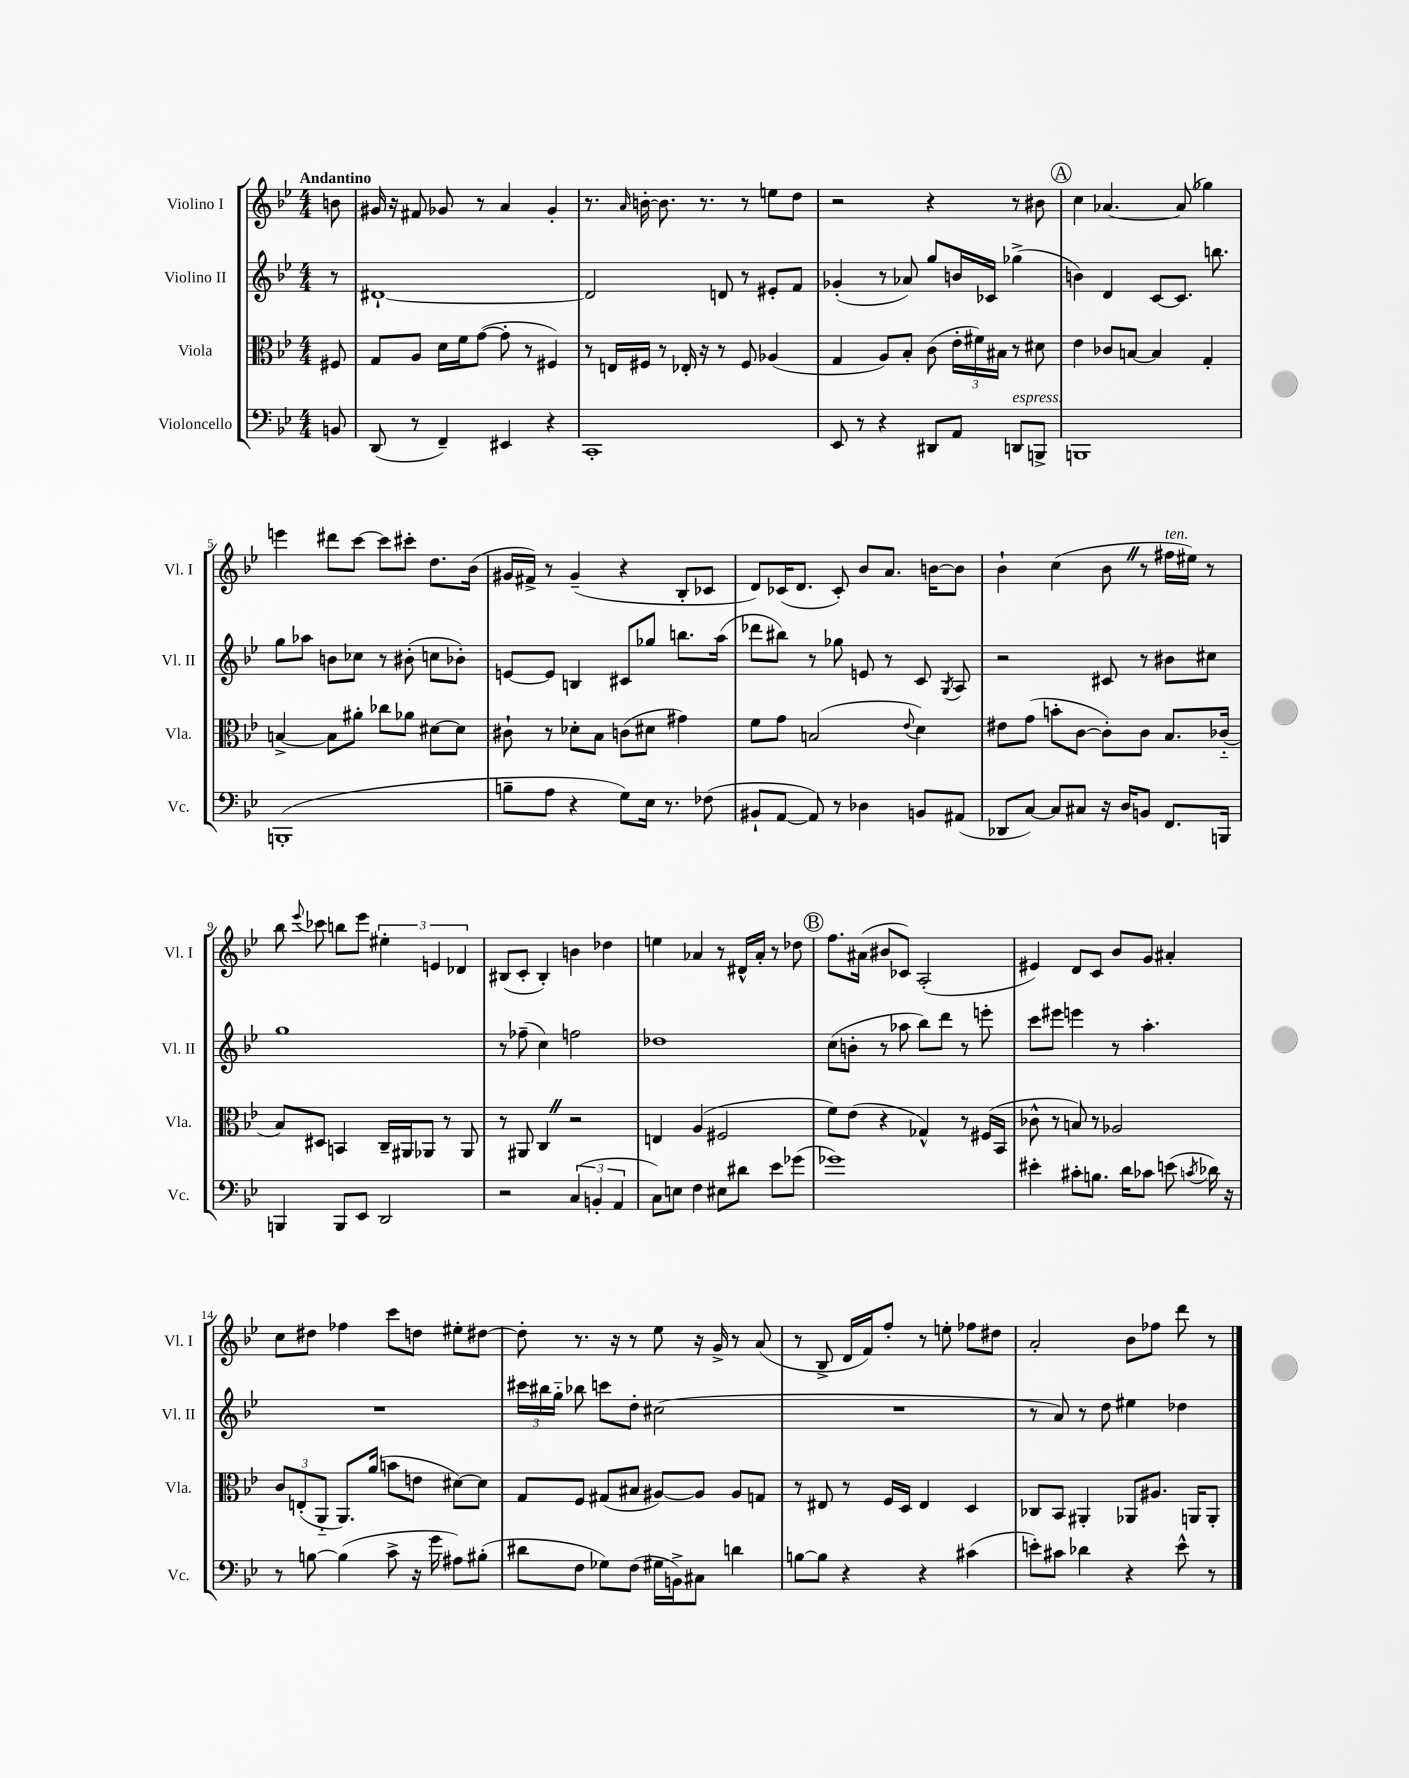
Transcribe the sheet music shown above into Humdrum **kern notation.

**kern	**kern	**kern	**kern
*staff4	*staff3	*staff2	*staff1
*clefF4	*clefC3	*clefG2	*clefG2
*k[b-e-]	*k[b-e-]	*k[b-e-]	*k[b-e-]
*M4/4	*M4/4	*M4/4	*M4/4
8BB	8F#	8r	8b
=	=	=	=
(8DD	8G	[1d#`	16g#
.	.	.	16r
8r	8A	.	8f#
4FF~)	16d	.	8g-
.	16f	.	.
.	([8g	.	8r
4EE#	8g']	.	4a
.	8r	.	.
4r	4F#)	.	4g-'
=	=	=	=
1CC'	8r	2d#]	8.r
.	16E	.	.
.	.	.	16qqa
.	16F#	.	[16b'
.	8r	.	8.b]
.	16E-'	.	.
.	16r	.	8.r
.	8r	8d	.
.	8F#	8r	8r
.	(4A-	8e#'	8ee
.	.	8f	8dd
=	=	=	=
8EE-	4G	(4g-'	2r
8r	.	.	.
4r	8A)	8r	.
.	8B-'	8a-)	.
8DD#	(8c	8gg	4r
8AA	24e-'	16b	.
.	24f#)	.	.
.	.	16c-	.
.	24B#	.	.
8DD	8r	(4gg-^	8r
8BBB^	8d#	.	8b#
=	=	=	=
1BBB	4e-	4b)	4cc
.	8c-	4d	[4.a-
.	[8B	.	.
.	4B]	[8c	.
.	.	8.c]	(8a-]
.	4G'	.	4gg-)
.	.	8.bb	.
=	=	=	=
(1BBB'	[4B^	8gg	4eee
.	.	8aa-	.
.	8B]	8b	8ddd#
.	8a#'	8cc-	[8ccc
.	8cc-	8r	8ccc]
.	8a-	(8b#'	8ccc#'
.	[8d#	8cc	8.dd
.	8d#]	8b-')	.
.	.	.	(16b-
=	=	=	=
8B~	8c#`	[8e	16g#
.	.	.	16f#^)
8A	8r	8e]	8r
4r	8d-'	4B	(4g#~
.	8B-	.	.
8G)	(8c	8c#	4r
16E-	8d#	8gg-	.
8.r	.	.	.
.	4g#)	8.bb	8B-'
(8F-	.	.	8c-
.	.	(16aa	.
=	=	=	=
8BB#`	8f	8ddd-	8d)
[8AA	8g	8bb#)	(16c-
.	.	.	8.d
8AA])	(2B	8r	.
8r	.	8gg-	8c-')
4D-	.	8e	8b-
.	.	8r	8.a
.	8qqe-	.	.
8BB	4d)	8c	.
.	.	.	[16b
.	.	8qG	.
(8AA#	.	8A	8b]
=	=	=	=
8DD-	8e#	2r	4b-`
[8C)	(8g	.	.
8C]	8b'	.	(4cc
8C#	[8c	.	.
16r	8c'])	8c#	8b-
16D	.	.	.
8BB	8c	8r	8r
8.FF	8.B-	8b#	16ff#
.	.	.	16ee#)
.	.	8cc#	8r
16BBB	(16c-'~	.	.
=	=	=	=
4BBB	8B-)	1gg	8bb-
.	.	.	8qqeee-
.	8D#	.	8ccc-
8BBB	4BB	.	8bb
8EE-	.	.	8eee-
2DD	16C~	.	6ee#'
.	16AA#	.	.
.	8AA-	.	.
.	.	.	6e
.	8r	.	.
.	.	.	6d-
.	8AA-	.	.
=	=	=	=
2r	8r	8r	(8B#
.	8AA#	(8ff-~	8c'
.	4C	4cc)	4B#')
(6C	2r	2ff	4b
6BB'	.	.	.
.	.	.	4dd-
6AA	.	.	.
=	=	=	=
8C)	4E	1dd-	4ee
8E	.	.	.
4F	(4A	.	4a-
8E#	2F#	.	8r
8d#	.	.	16d#^^
.	.	.	16a-'
8e-	.	.	8r
(8g-	.	.	8dd-
=	=	=	=
1g-)	8f)	(8cc	8.ff
.	(8e-	8b'	.
.	.	.	(16a#
.	4r	8r	8b#
.	.	8aa-	8c-)
.	4G-^^)	8bb-)	(2A'
.	.	8ddd	.
.	8r	8r	.
.	(16F#	8eee'	.
.	16BB-	.	.
=	=	=	=
4e#'	8c-^^	8ccc	4e#)
.	8r	8eee#	.
8c#'	8B)	4eee	8d
8.B	8r	.	8c
.	2A-	8r	8b-
16d	.	.	.
8c-	.	4.aa'	8g
(8e	.	.	4a#'
8qc	.	.	.
16d-)	.	.	.
16r	.	.	.
=	=	=	=
8r	12c	1r	8cc
.	(12E'	.	.
[8B	.	.	8dd#
.	12AA'~	.	.
(4B]	8.AA)	.	4ff-
.	(16a	.	.
8c^	8b	.	8ccc
16r	8e	.	8dd
16g	.	.	.
8A#)	[8d#)	.	8ee#'
(8B#'	8d#]	.	[8dd#
=	=	=	=
8d#	8G	24ccc#	8dd#']
.	.	24bb#	.
.	.	24gg'~	.
8F	8F	8bb-	8.r
8G-)	(8G#	8ccc	.
.	.	.	16r
(8F	8B#	8dd'	8r
16G#	[8A#)	(2cc#	8ee-
16BB^)	.	.	.
8C#	8A#]	.	16r
.	.	.	16g^
4d	8A#	.	8r
.	8G	.	(8a
=	=	=	=
[8B	8r	1r	8r
8B]	8E#	.	8B-^
4r	8r	.	16d
.	.	.	16f)
.	16F	.	8ff'
.	16D	.	.
4r	4E#	.	8r
.	.	.	8ee'
(4c#	4D	.	8ff-
.	.	.	8dd#
=	=	=	=
8e')	8C-	8r	2a'
8c#	8BB-	8a)	.
4d-	4AA#'	8r	.
.	.	8dd	.
4r	8AA-	4ee#	8b-
.	8.A#	.	8ff-
8e^^	.	4dd-	8ddd
.	16AA	.	.
8r	8AA'	.	8r
==	==	==	==
*-	*-	*-	*-
